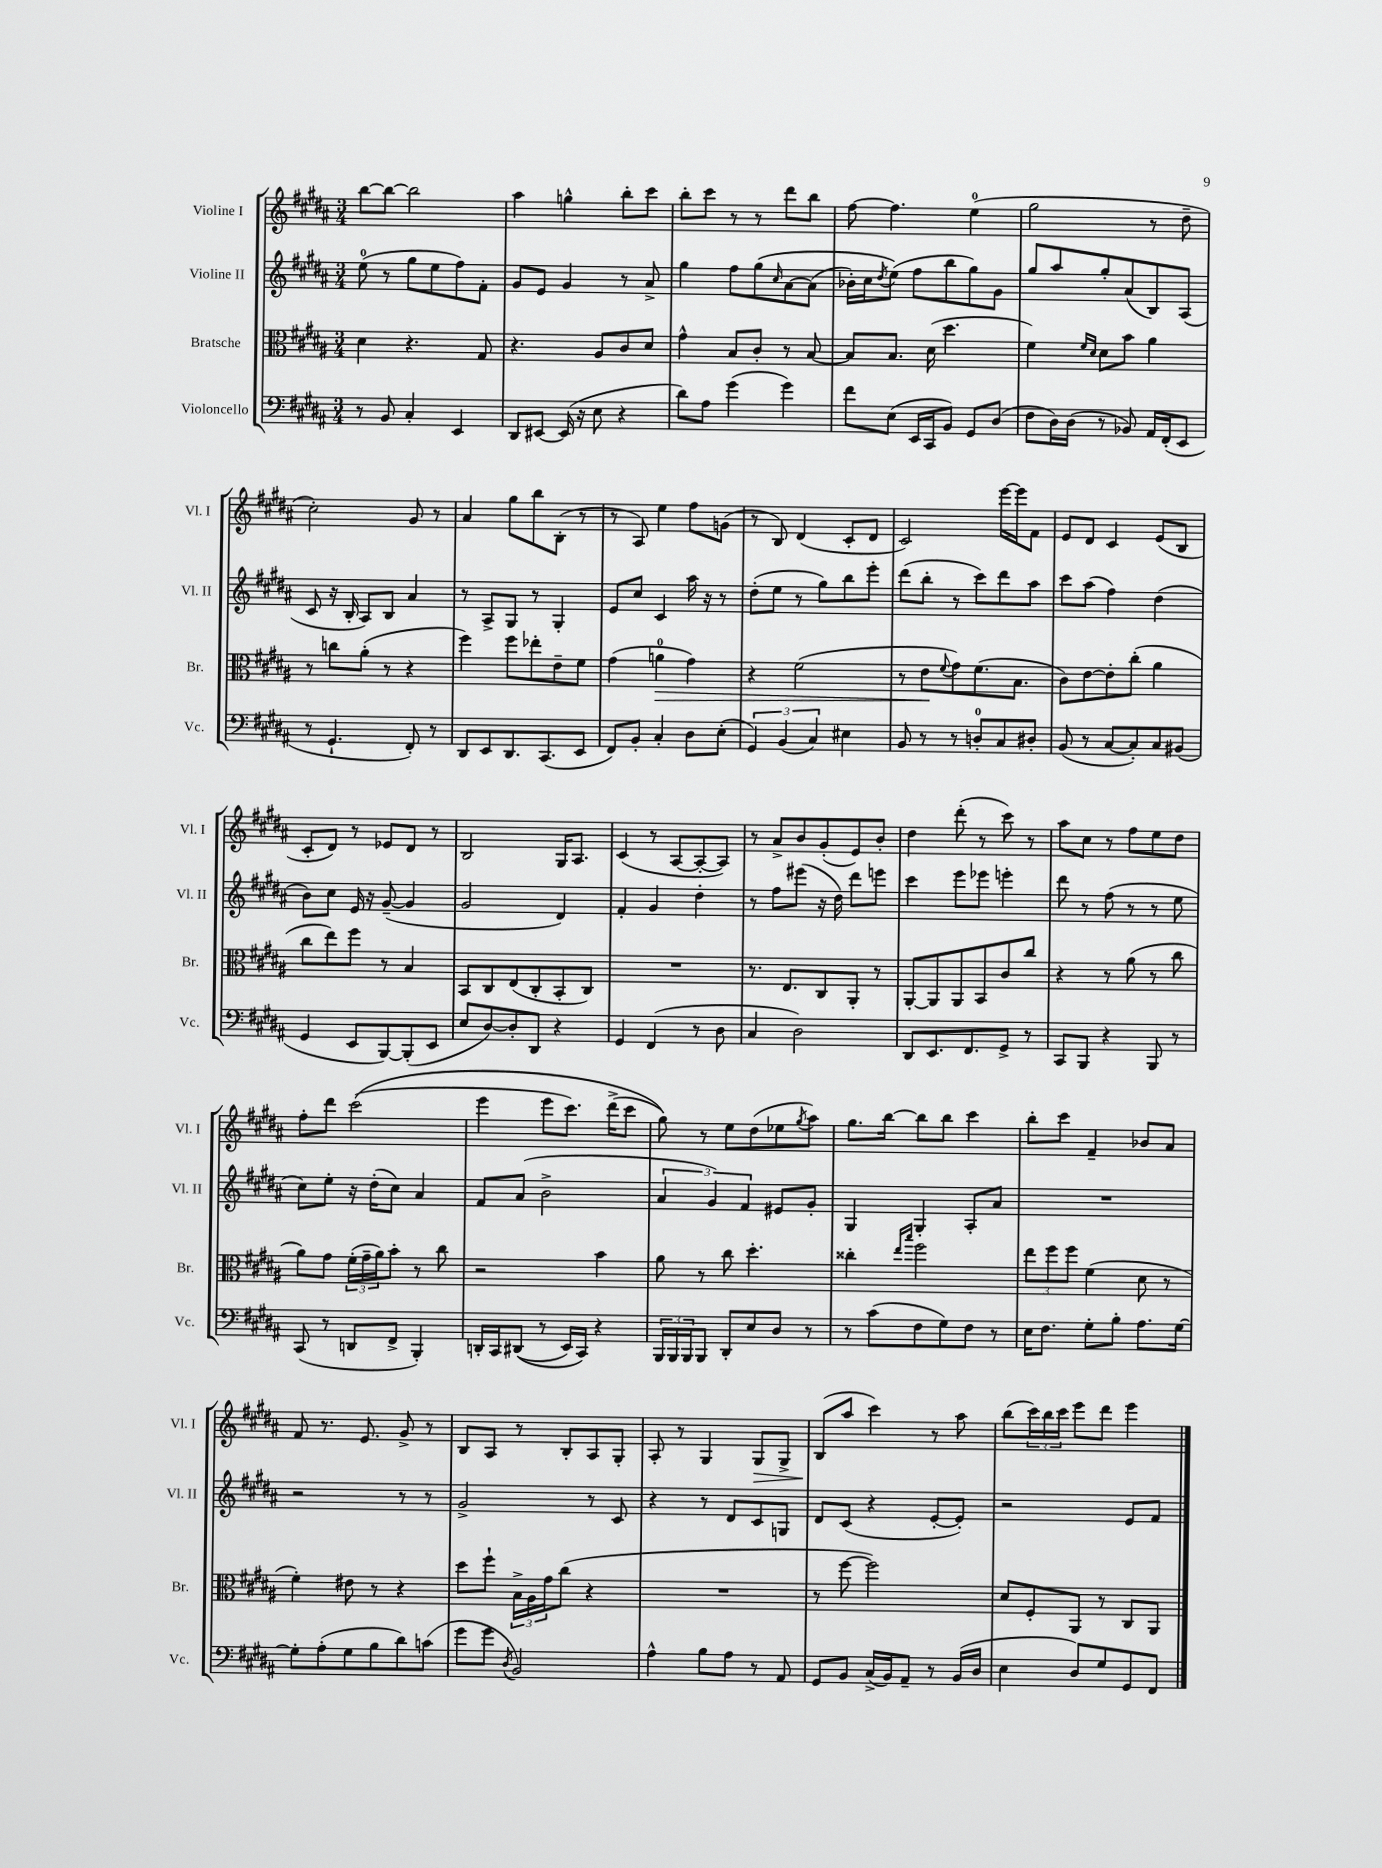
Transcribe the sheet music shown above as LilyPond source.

<<
\new StaffGroup <<
\new Staff = "s0" \with { instrumentName = "Violine I" shortInstrumentName = "Vl. I" } {
    \clef treble \key b \major \numericTimeSignature \time 3/4
    b''8~ b''8~ b''2 |
    ais''4 g''4-^ b''8-. cis'''8 |
    b''8-. cis'''8 r8 r8 dis'''8 b''8 |
    fis''8~ fis''4. e''4-0( |
    gis''2 r8 dis''8-- |
    cis''2-.) gis'8 r8 |
    ais'4 gis''8 b''8 b8-.( r8 |
    r8 ais8) e''4 fis''8 g'8( |
    r8 b8) dis'4( cis'8-. dis'8 |
    cis'2) e'''16~ e'''16 fis'8 |
    e'8 dis'8 cis'4 e'8( b8 |
    cis'8-. dis'8) r8 ees'8 dis'8 r8 |
    b2 gis16 ais8. |
    cis'4( r8 ais8~ ais8~-. ais8) |
    r8 ais'8-> b'8 gis'8-.( e'8) b'8-. |
    dis''4 dis'''8-.( r8 cis'''8) r8 |
    ais''8 cis''8 r8 fis''8 e''8 dis''8 |
    fis''8-. dis'''8 cis'''2(\( |
    e'''4 e'''8 cis'''8.) dis'''16->( cis'''8 |
    gis''8)\) r8 e''8 dis''8( ees''8 \acciaccatura { gis''8 } ais''8) |
    gis''8. b''16~ b''8 b''8 cis'''4 |
    b''8-. cis'''8 fis'4-- bes'8 ais'8 |
    fis'8 r8. e'8. gis'8-> r8 |
    b8 ais8 r8 b8-. ais8 gis8-. |
    ais8-. r8 gis4 gis8\> gis8-> |
    b8\!( ais''8 cis'''4) r8 ais''8 |
    b''8( \tuplet 3/2 { cis'''16) b''16 cis'''16 } e'''8 dis'''8 e'''4 \bar "|." |
}
\new Staff = "s1" \with { instrumentName = "Violine II" shortInstrumentName = "Vl. II" } {
    \clef treble \key b \major \numericTimeSignature \time 3/4
    e''8-0( r8 gis''8 e''8 fis''8) fis'8-. |
    gis'8 e'8 gis'4 r8 ais'8-> |
    gis''4 fis''8 gis''8\( \grace { cis''16 } ais'8~ ais'8( |
    bes'16-.) cis''16 \acciaccatura { dis''8 } e''8(\) fis''8 b''8 gis''8) gis'8 |
    gis''8 ais''8 gis''8-. ais'8( b8) ais8( |
    cis'8 r16 b16-. ais8) b8 ais'4 |
    r8 ais8-> gis8 r8 gis4-. |
    e'8 cis''8 cis'4 ais''16 r16 r8 |
    dis''8-.( e''8 r8 gis''8) b''8 e'''8-. |
    dis'''8( b''8-. r8 cis'''8) dis'''8 ais''8 |
    cis'''8 ais''8( fis''4) dis''4( |
    b'8) cis''8 e'16 r16 gis'8~--( gis'4 |
    gis'2 dis'4) |
    fis'4-. gis'4 dis''4-. |
    r8 fis''8 eis'''8( r16 dis''16) dis'''8 e'''8 |
    cis'''4 e'''8 ees'''8 e'''4-. |
    dis'''8 r8 fis''8( r8 r8 e''8 |
    cis''8) e''8-. r16 dis''16-.( cis''8) ais'4 |
    fis'8 ais'8( b'2-> |
    \tuplet 3/2 { ais'4 gis'4) fis'4 } eis'8 gis'8-. |
    gis4 gis4-. ais8-. ais'8 |
    R2. |
    r2 r8 r8 |
    gis'2-> r8 cis'8 |
    r4 r8 dis'8 cis'8 g8 |
    dis'8 cis'8( r4 e'8~-. e'8-.) |
    r2 e'8 fis'8 \bar "|." |
}
\new Staff = "s2" \with { instrumentName = "Bratsche" shortInstrumentName = "Br." } {
    \clef alto \key b \major \numericTimeSignature \time 3/4
    dis'4 r4. gis8 |
    r4. ais8 cis'8 dis'8 |
    gis'4-^ b8 cis'8-. r8 b8~ |
    b8 b8. dis'16( dis''4. |
    fis'4) \grace { fis'16 dis'16 } dis'8 b'8 ais'4 |
    r8 c''8 ais'8-.( r8 r4 |
    fis''4) fis''8 ees''8-. e'8-- fis'8 |
    gis'4( a'4-0\> gis'4) |
    r4 fis'2( |
    r8 e'8\! \appoggiatura { fis'8 } gis'8) fis'8.( b8. |
    cis'8) e'8~ e'8-. cis''8-.( ais'4 |
    cis''8 e''8) fis''8 r8 b4 |
    b,8 cis8 e8( cis8-. b,8-. cis8) |
    R2. |
    r8. e8. cis8 ais,8-. r8 |
    ais,8~-. ais,8 ais,8 b,8 cis'8 cis''8 |
    r4 r8 ais'8( r8 cis''8 |
    ais'8) gis'8 \tuplet 3/2 { fis'16-.( gis'16-- ais'16) } b'8-. r8 cis''8 |
    r2 b'4 |
    ais'8 r8 cis''8 dis''4.-. |
    cisis''4-. \grace { e''16 b''16 } fis''2 |
    \tuplet 3/2 { e''8 fis''8 fis''8 } fis'4( dis'8 r8 |
    fis'4-.) eis'8 r8 r4 |
    dis''8 fis''8-! \tuplet 3/2 { b16-> ais16 gis'16 } cis''8( r4 |
    R2. |
    r8 fis''8~ fis''2) |
    dis'8 fis8-. ais,8 r8 cis8 ais,8 \bar "|." |
}
\new Staff = "s3" \with { instrumentName = "Violoncello" shortInstrumentName = "Vc." } {
    \clef bass \key b \major \numericTimeSignature \time 3/4
    r8 b,8 cis4-. e,4 |
    dis,8 eis,8~ eis,16( r16 e8 r4 |
    dis'8) ais8 gis'4( gis'4) |
    fis'8 e8( e,16 cis,16 b,8) gis,8 dis8( |
    fis8 dis16) dis16( r8 bes,8) ais,16 fis,16-.( e,8 |
    r8 gis,4.-! fis,8-.) r8 |
    dis,8 e,8 dis,8. cis,8.( e,8 |
    fis,8) b,8-. cis4-. dis8 e8-.( |
    \tuplet 3/2 { gis,4) b,4( cis4) } eis4 |
    b,8 r8 r8 d8-0-. cis8 dis8-. |
    b,8( r8 cis8~ cis8-.) cis8 bis,8( |
    gis,4 e,8 b,,8~) b,,8-.( e,8 |
    e8 dis8~) dis8-. dis,8 r4 |
    gis,4 fis,4( r8 dis8 |
    cis4 dis2) |
    dis,8 e,8. fis,8. gis,8-> r8 |
    cis,8 b,,8 r4 b,,8 r8 |
    cis,8( r8 d,8 fis,8-> b,,4-.) |
    d,16-. cis,16 dis,8(\( r8 e,16) cis,16\) r4 |
    \tuplet 3/2 { b,,16 b,,16 b,,16 } b,,8 dis,8-. e8 dis8 r8 |
    r8 cis'8( fis8 gis8) fis8 r8 |
    e16 fis8. gis8-. b8-. ais8. gis16~ |
    gis8-. ais8-.( gis8 b8 dis'8) c'8( |
    gis'8 gis'8 \acciaccatura { dis8 } b,2) |
    ais4-^ b8 ais8 r8 ais,8 |
    gis,8 b,8 cis16->( b,16) ais,8-- r8 b,16( dis16 |
    e4 dis8) gis8 gis,8 fis,8 \bar "|." |
}
>>
>>
\layout { \context { \Score \remove "Bar_number_engraver" } }
